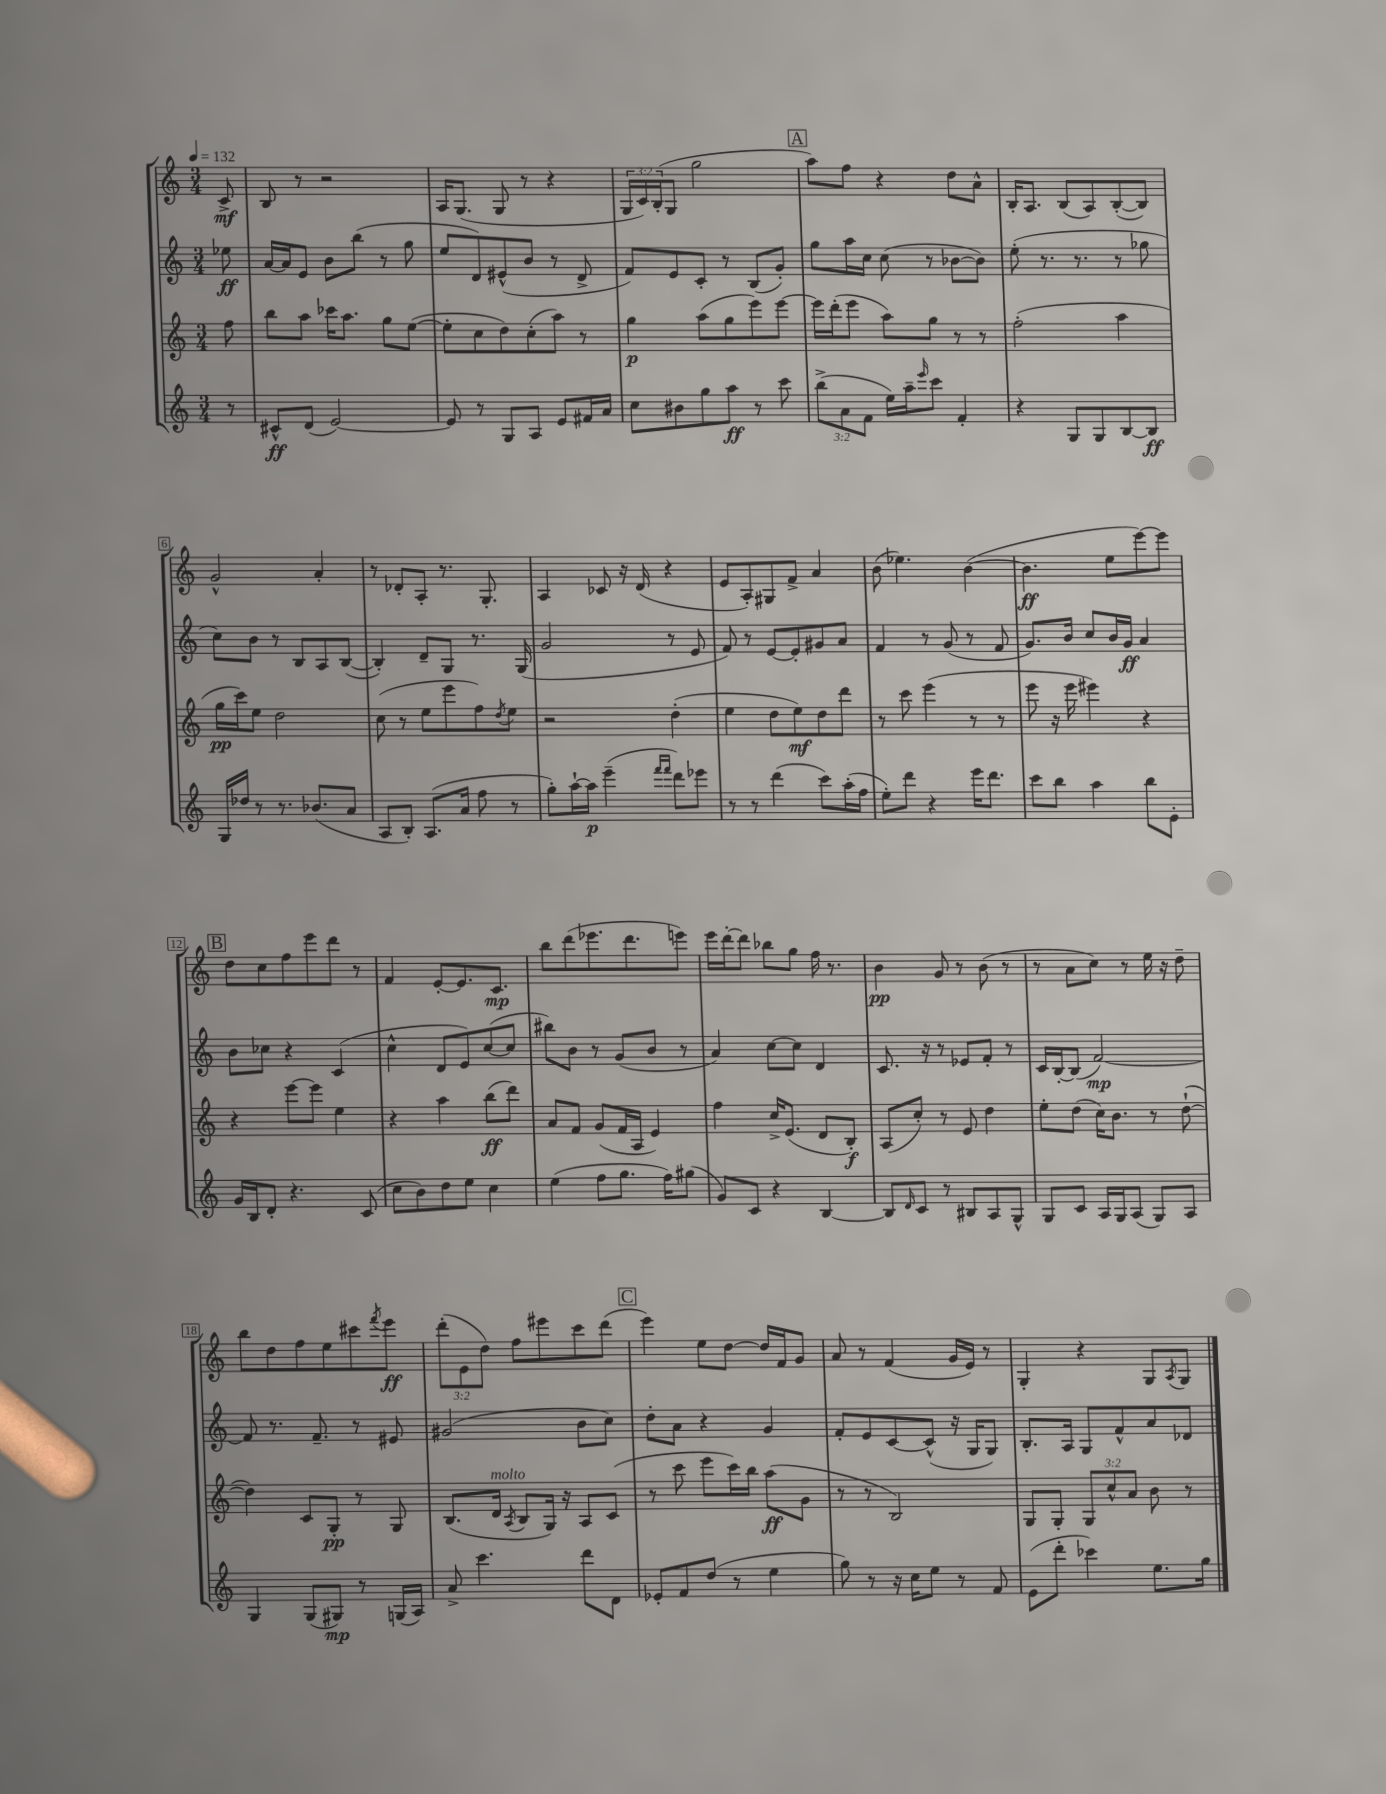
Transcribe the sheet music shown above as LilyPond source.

<<
\new StaffGroup <<
\new Staff = "s0" {
    \clef treble \key c \major \numericTimeSignature \time 3/4 \override Staff.TupletNumber.text = #tuplet-number::calc-fraction-text \partial 8 \tempo 4 = 132
    c'8->\mf |
    b8 r8 r2 |
    a16 g8.( g8 r8 r4 |
    \tuplet 3/2 { g16 c'16) b16-.( } g8 g''2 |
    \mark \markup { \box "A" } a''8) f''8 r4 d''8 a'8-^ |
    b16-. a8. b8( a8) b8~-.( b8) |
    g'2-^ a'4-. |
    r8 des'8-. a8-. r8. g8.-. |
    a4 ces'8 r16 d'16( r4 |
    e'8 a8-.) gis8 f'8-> a'4 |
    b'8( ees''4.) b'4~( |
    b'4.\ff e''8 e'''8~) e'''8 |
    \mark \markup { \box "B" } d''8 c''8 f''8 e'''8 d'''8 r8 |
    f'4 e'8~-. e'8. c'8.\mp |
    b''8 d'''8( ees'''8. d'''8. e'''8) |
    e'''16 d'''16~-. d'''8 bes''8 g''8 f''16 r8. |
    b'4\pp g'8 r8 b'8( r8 |
    r8 a'8 c''8) r8 e''16 r16 d''8-- |
    b''8 d''8 f''8 e''8 cis'''8 \acciaccatura { f'''8 } e'''8\ff |
    \tuplet 3/2 { d'''8-.( e'8 d''8) } f''8 eis'''8 c'''8 d'''8( |
    \mark \markup { \box "C" } e'''4) e''8 d''8~ d''16 f'16 g'8 |
    a'8 r8 f'4( g'16 e'16) r8 |
    g4-. r4 g8 \acciaccatura { a8 } g8 \bar "|." |
}
\new Staff = "s1" {
    \clef treble \key c \major \numericTimeSignature \time 3/4 \partial 8
    ees''8\ff |
    a'16~ a'16 e'8 b'8 b''8( r8 g''8 |
    e''8 d'8) eis'8-^( b'8 r8 d'8-> |
    f'8) e'8 c'8-. r8 b8( g'8-.) |
    \mark \markup { \box "A" } g''8 a''16 c''16 c''8( r8 bes'8~ bes'8) |
    e''8-.( r8. r8. r8 ges''8 |
    c''8) b'8 r8 b8 a8 b8~( |
    b4-.) d'8-- g8 r8. g16( |
    g'2 r8 e'8 |
    f'8) r8 e'8~ e'8-. gis'8 a'8 |
    f'4 r8 g'8( r8 f'8 |
    g'8.) b'16 c''8 b'16 g'16\ff a'4 |
    \mark \markup { \box "B" } b'8 ces''8 r4 c'4( |
    c''4-^ d'8 e'8) c''8~( c''8 |
    bis''8) b'8 r8 g'8( b'8 r8 |
    a'4) c''8~ c''8 d'4 |
    c'8. r16 r8 ees'8 f'8-. r8 |
    c'16 b16~-. b8( f'2~\mp) |
    f'8 r8. f'8.-- r8 eis'8 |
    gis'2( b'8 c''8) |
    \mark \markup { \box "C" } d''8-. a'8 r4 g'4 |
    f'8-. e'8 c'8~ c'8-^( r16 g16 g8) |
    b8.-. a16 g8 f'8-^ a'8 des'8 \bar "|." |
}
\new Staff = "s2" {
    \clef treble \key c \major \numericTimeSignature \time 3/4 \override Staff.TupletNumber.text = #tuplet-number::calc-fraction-text \partial 8
    f''8 |
    b''8 a''8 ces'''16 a''8. g''8 e''8~( |
    e''8-. c''8 d''8) c''8-.( a''8) r8 |
    g''4\p a''8( g''8 e'''8) e'''8~ |
    \mark \markup { \box "A" } e'''16 d'''16-.( e'''8 a''8) g''8 r8 r8 |
    f''2-.( a''4 |
    g''16\pp c'''16) e''8 d''2 |
    c''8( r8 e''8 e'''8 f''8) \acciaccatura { d''8 } e''8 |
    r2 d''4-.( |
    e''4 d''8 e''8\mf) d''8 d'''8 |
    r8 c'''8 e'''4( r8 r8 |
    e'''8 r16 e'''16 eis'''4) r4 |
    \mark \markup { \box "B" } r4 e'''8~ e'''8 e''4 |
    r4 a''4 b''8\ff( d'''8) |
    a'8 f'8 g'8( f'16 a16 e'4) |
    f''4 c''16-> e'8.( d'8 b8-.\f) |
    a8( c''8-.) r8 e'8 d''4 |
    e''8-. d''8( c''16) b'8. r8 d''8~-!( |
    d''4) c'8 g8-.\pp r8 g8 |
    b8.( d'16^\markup { \italic "molto" } \acciaccatura { a8 } b8 g16) r16 a8 c'8( |
    \mark \markup { \box "C" } r8 c'''8 e'''8 c'''16) b''16 a''8\ff( g'8 |
    r8 r8 b2) |
    g8 g8-. \tuplet 3/2 { g8 c''8-^ a'8 } b'8 r8 \bar "|." |
}
\new Staff = "s3" {
    \clef treble \key c \major \numericTimeSignature \time 3/4 \override Staff.TupletNumber.text = #tuplet-number::calc-fraction-text \partial 8
    r8 |
    cis'8-^\ff d'8( e'2~) |
    e'8 r8 g8 a8 e'8 fis'16 a'16 |
    c''8 bis'8 g''8 a''8\ff r8 c'''8 |
    \mark \markup { \box "A" } \tuplet 3/2 { b''8->( a'8 f'8 } e''16) a''16-- \grace { e'''16 } c'''8 f'4-. |
    r4 g8 g8 b8~ b8\ff |
    g16 des''16 r8 r8. bes'8.( a'8 |
    a8 b8-.) a8.( a'16 f''8 r8 |
    g''8-.) a''16~-! a''16\p e'''4--( \grace { f'''16 f'''16 } d'''8) ees'''8 |
    r8 r8 d'''4( c'''8) a''16-.( f''16 |
    e''8-.) d'''8 r4 e'''16 d'''8. |
    c'''8 b''8 a''4 b''8 e'8-. |
    \mark \markup { \box "B" } g'16 b16 d'8-. r4. c'8( |
    c''8 b'8) d''8 e''8 c''4 |
    e''4( f''8 g''8. f''16) gis''8( |
    g'8) c'8 r4 b4~ |
    b8 \grace { d'16 } c'8 r8 bis8 a8 g8-^ |
    g8 c'8 a16 g16 a8( g8) a8 |
    g4 g8( gis8\mp) r8 g16( a16) |
    a'8-> c'''4. d'''8 d'8 |
    \mark \markup { \box "C" } ees'8-. f'8 d''8( r8 e''4 |
    g''8) r8 r16 c''16 e''8 r8 f'8 |
    e'8( d'''8-. ces'''4) e''8. g''16 \bar "|." |
}
>>
>>
\layout { \context { \Score \override BarNumber.stencil = #(make-stencil-boxer 0.1 0.3 ly:text-interface::print) } }
